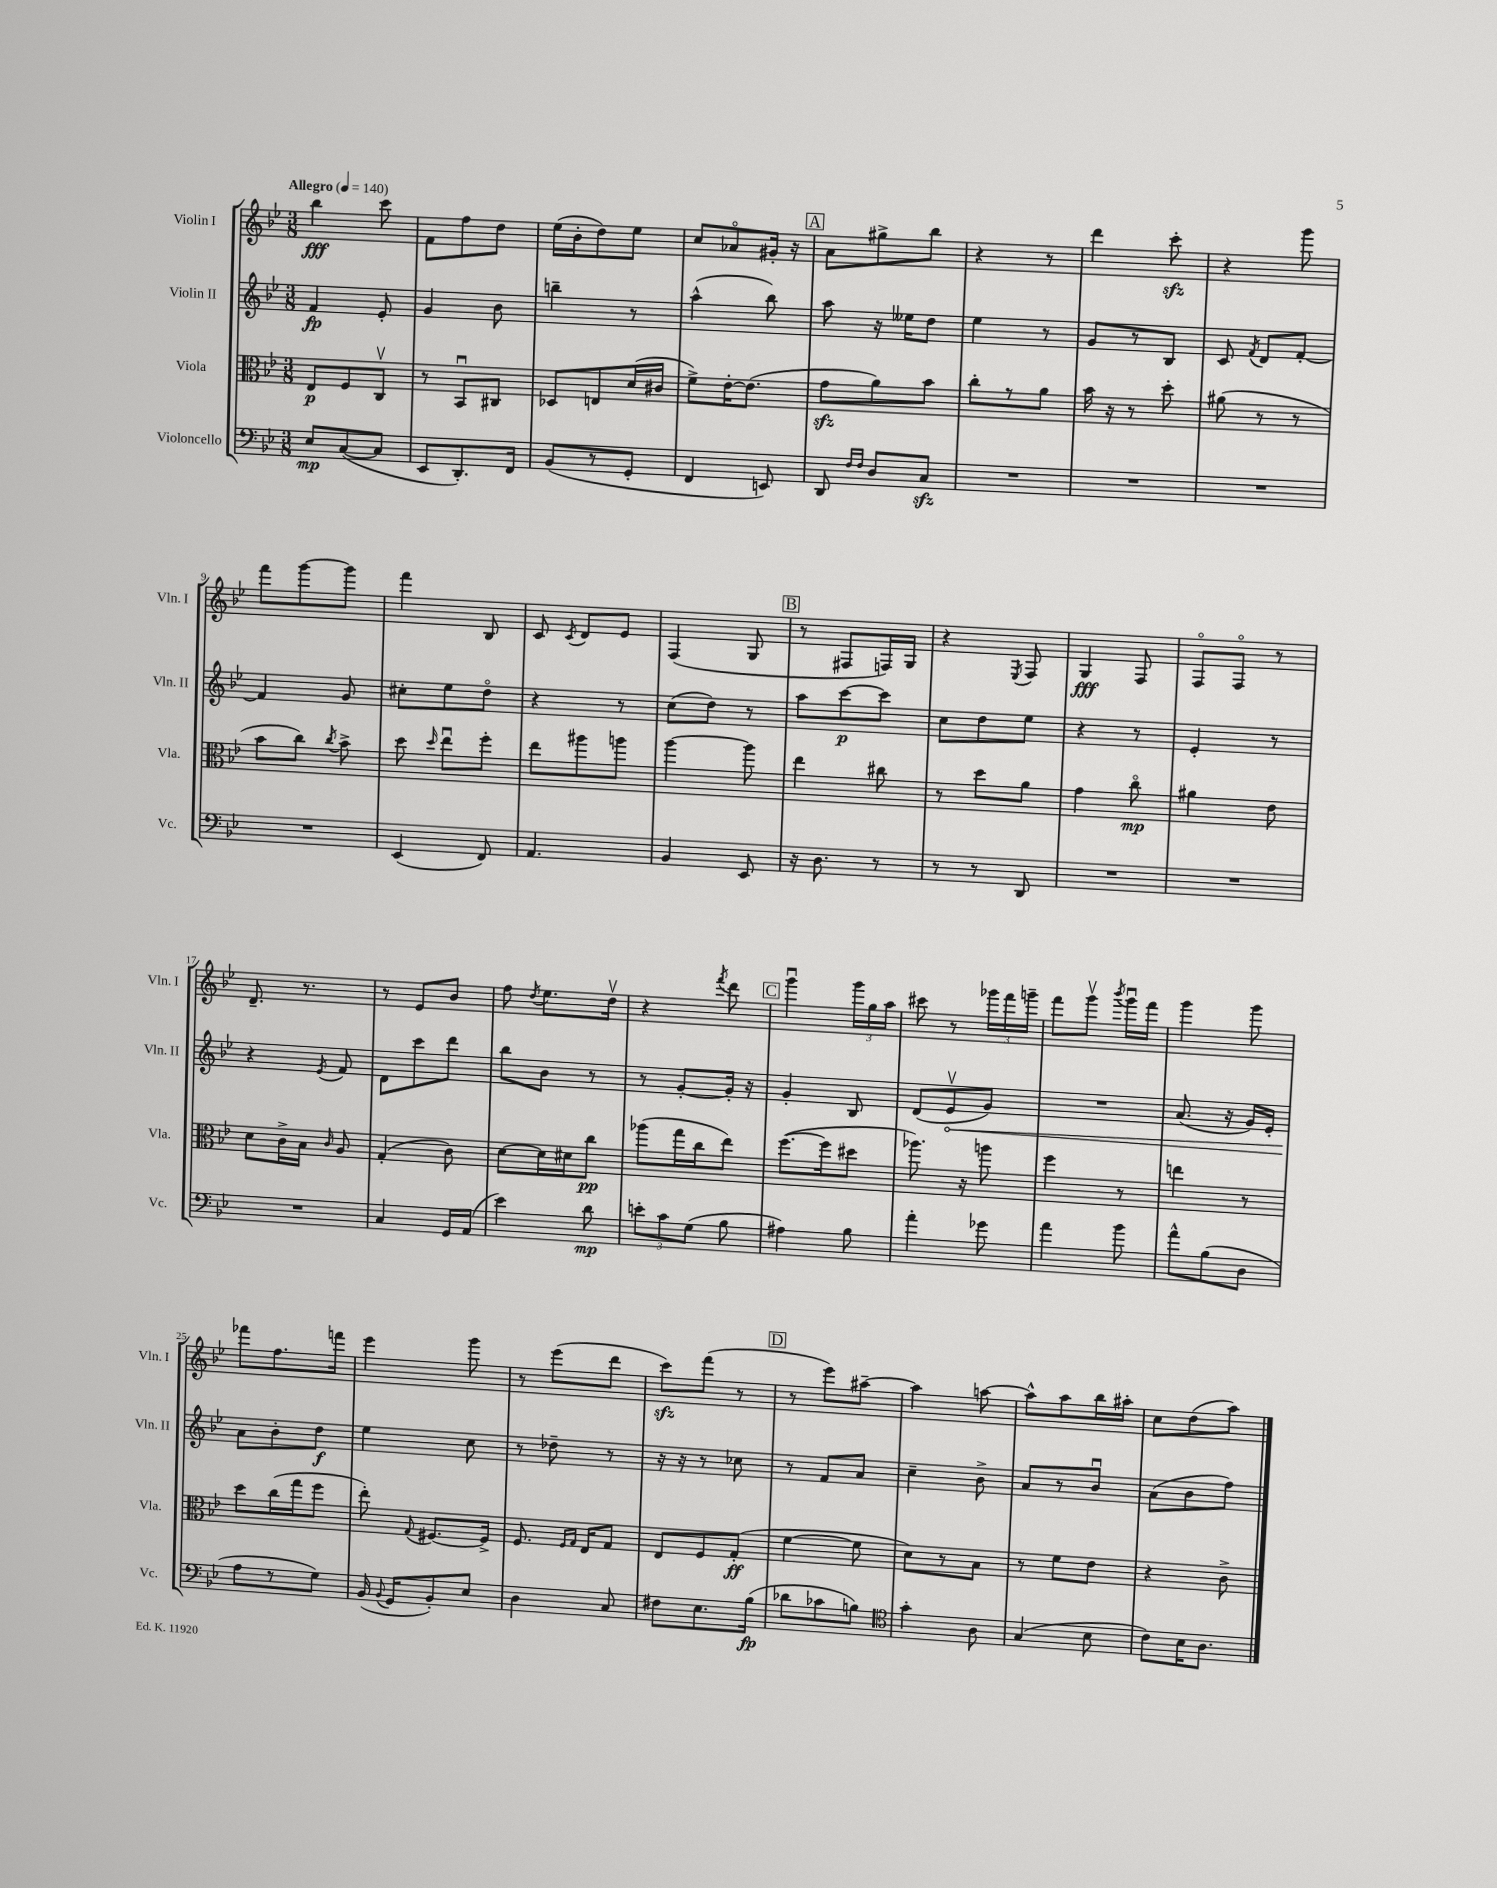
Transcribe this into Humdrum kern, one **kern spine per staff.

**kern	**kern	**kern	**kern
*staff4	*staff3	*staff2	*staff1
*clefF4	*clefC3	*clefG2	*clefG2
*k[b-e-]	*k[b-e-]	*k[b-e-]	*k[b-e-]
*M3/8	*M3/8	*M3/8	*M3/8
*MM140	*MM140	*MM140	*MM140
8E-/L	8E-/L	4f/	4bb-\
([8C/	8F/	.	.
8C/]J	8Cv/J	8e-'/	8ccc\
=	=	=	=
8EE-/L	8r	4g/	8f\L
8.DD'/)	8BB-u/L	.	8ff\
.	8C#/J	8b-\	8dd\J
16FF/Jk	.	.	.
=	=	=	=
(8BB-/L	8D-/L	4bb~\	(16ee-\LL
.	.	.	16b-'\J
8r	8E/	.	8dd\)
8GG'/J	(16d/L	8r	8ee-\J
.	16c#/JJ	.	.
=	=	=	=
4FF/	8f^\L)	(4aa^^\	8cc/L
.	[16e-'\K	.	8a-o/
.	(8.e-\]J	.	.
8EE/)	.	8bb-\)	16g#'/Jk
.	.	.	16r
=	=	=	=
8DD/	8g\L	8aa\	8a\L
16qqF/LL	.	.	.
16qqF/JJ	.	.	.
8D/L	8a\)	16r	8gg#^\
.	.	16ee--\LK	.
8C/J	8b-\J	8dd\J	8bb-\J
=	=	=	=
4.r	8cc'\L	4ee-\	4r
.	8r	.	.
.	8a\J	8r	8r
=	=	=	=
4.r	16b-\	8g/L	4ddd\
.	16r	.	.
.	8r	8r	.
.	8dd'\	8B-/J	8ccc'\
=	=	=	=
4.r	(8a#\	8c/	4r
.	.	8qf/	.
.	8r	8d/L	.
.	8r	[8f'/J	8ggg\
=	=	=	=
4.r	8b-\L	4f/]	8fff\L
.	8cc\J)	.	[8ggg\
.	8qcc/	.	.
.	8b-^\	8g/	8ggg\]J
=	=	=	=
(4EE-/	8dd\	8cc#'\L	4fff\
.	16qqdd/	.	.
.	8ee-u\L	8ee-\	.
8FF/)	8ff'\J	8ddo\J	8B-/
=	=	=	=
4.AA/	8ee-\L	4r	8c/
.	.	.	8qc/
.	8aa#\	.	8d/L
.	8aa\J	8r	8e-/J
=	=	=	=
4BB-/	[4aa\	(8cc\L	(4F/
.	.	8dd\J)	.
8EE-/	8aa\]	8r	8G/
=	=	=	=
16r	4ee-\	8aa\L	8r
8.D\	.	.	.
.	.	[8ccc\	8F#/L
8r	8cc#\	8ccc\]J	16F/L)
.	.	.	16G/JJ
=	=	=	=
8r	8r	8cc\L	4r
8r	8dd\L	8dd\	.
.	.	.	8qE-/
8DD/	8a\J	8ee-\J	8F/
=	=	=	=
4.r	4g\	4r	4G/
.	8cco\	8r	8F/
=	=	=	=
4.r	4a#\	4e-'/	8Fo/L
.	.	.	8Fo/J
.	8e-\	8r	8r
=	=	=	=
4.r	8d\L	4r	8.d~/
.	16c^\L	.	.
.	16B-\JJ	.	8.r
.	16qqc/	8qe-/	.
.	8A/	8f/	.
=	=	=	=
4C/	(4G'/	8d\L	8r
.	.	8ccc\	8e-/L
16GG/LL	8c\)	8ddd\J	8b-/J
(16AA/JJ	.	.	.
=	=	=	=
4e-\)	[8d\L	8bb-\L	8ff\
.	.	.	8qdd/
.	16d\]L	8b-\J	8.ee-\L
.	16d#\J	.	.
8d\	8cc\J	8r	.
.	.	.	16ddv\Jk
=	=	=	=
12e'\L	(8aa-\L	8r	4r
12c\	.	.	.
.	16gg\L	[8g'/L	.
(12G\J	.	.	.
.	16cc\J	.	.
.	.	.	8qfff/
8B-\	8ee-\J)	16g'/]Jk	8ddd\
.	.	16r	.
=	=	=	=
4A#\)	([8.ff\L	4g'/	4gggu\
.	16ff\]k	.	.
8B-\	8dd#\J	8B-/	24ggg\LL
.	.	.	24gg\
.	.	.	24aa\JJ
=	=	=	=
4a'\	8.aa-\)	(8d/L	8ccc#\
.	.	8e-v/	8r
.	16r	.	.
8g-\	8aa\	8g/J)	24ggg-\LL
.	.	.	24fff\
.	.	.	24ggg~\JJ
=	=	=	=
4a\	4ff\	4.r	8fff\L
.	.	.	8gggv\J
.	.	.	8qbbb-/
8b-\	8r	.	16gggu\LL
.	.	.	16fff\JJ
=	=	=	=
8a^^\L	4ee\	(8.a/	4ggg\
(8B-\	.	.	.
.	.	16r	.
8D\J	8r	16g/LL)	8ggg\
.	.	16e-'/JJ	.
=	=	=	=
8A\L	8dd\L	8a\L	8fff-\L
8r	(16cc\L	8b-'\	8.ff\
.	16gg\J	.	.
8G\J)	8ff\J	8dd\J	.
.	.	.	16fff\Jk
=	=	=	=
(16BB-/	8ee-'\)	4ee-\	4eee-\
8qqBB-/	.	.	.
16GG/LK	.	.	.
.	8qqG/	.	.
8BB-'/)	[8.F#/L	.	.
8E-/J	.	8cc\	8ggg\
.	16F#^/]Jk	.	.
=	=	=	=
4D\	8.F/	8r	8r
.	.	8dd-~\	(8eee-\L
.	16qqF/LL	.	.
.	16qqG/JJ	.	.
.	16E-/LK	.	.
8C/	8G/J	8r	8ddd\J
=	=	=	=
8F#\L	8E-/L	16r	8ccc\L)
.	.	16r	.
8.E-\	8F/	8r	(8fff\J
.	(8G'/J	8cc-\	8r
(16B-\Jk	.	.	.
=	=	=	=
8d-\L	[4f\	8r	8r
8c-\	.	8f/L	8eee-\L)
8B\J)	8f\]	8a/J	[8aa#~\J
=	=	=	=
*clefC4	*	*	*
4g'\	8d\L)	4cc~\	4aa#\]
.	8r	.	.
8A\	8B-\J	8b-^\	[8aa\
=	=	=	=
(4G/	8r	8a/L	8aa^^\]L
.	8f\L	8r	8aa\
8B-\	8e-\J	8b-u/J	16bb-\L
.	.	.	16aa#'\JJ
=	=	=	=
8c\L)	4r	(8a\L	8cc\L
16B-\K	.	8b-\	(8dd\
8.A\J	.	.	.
.	8c^\	8ff\J)	8aa\J)
==	==	==	==
*-	*-	*-	*-
